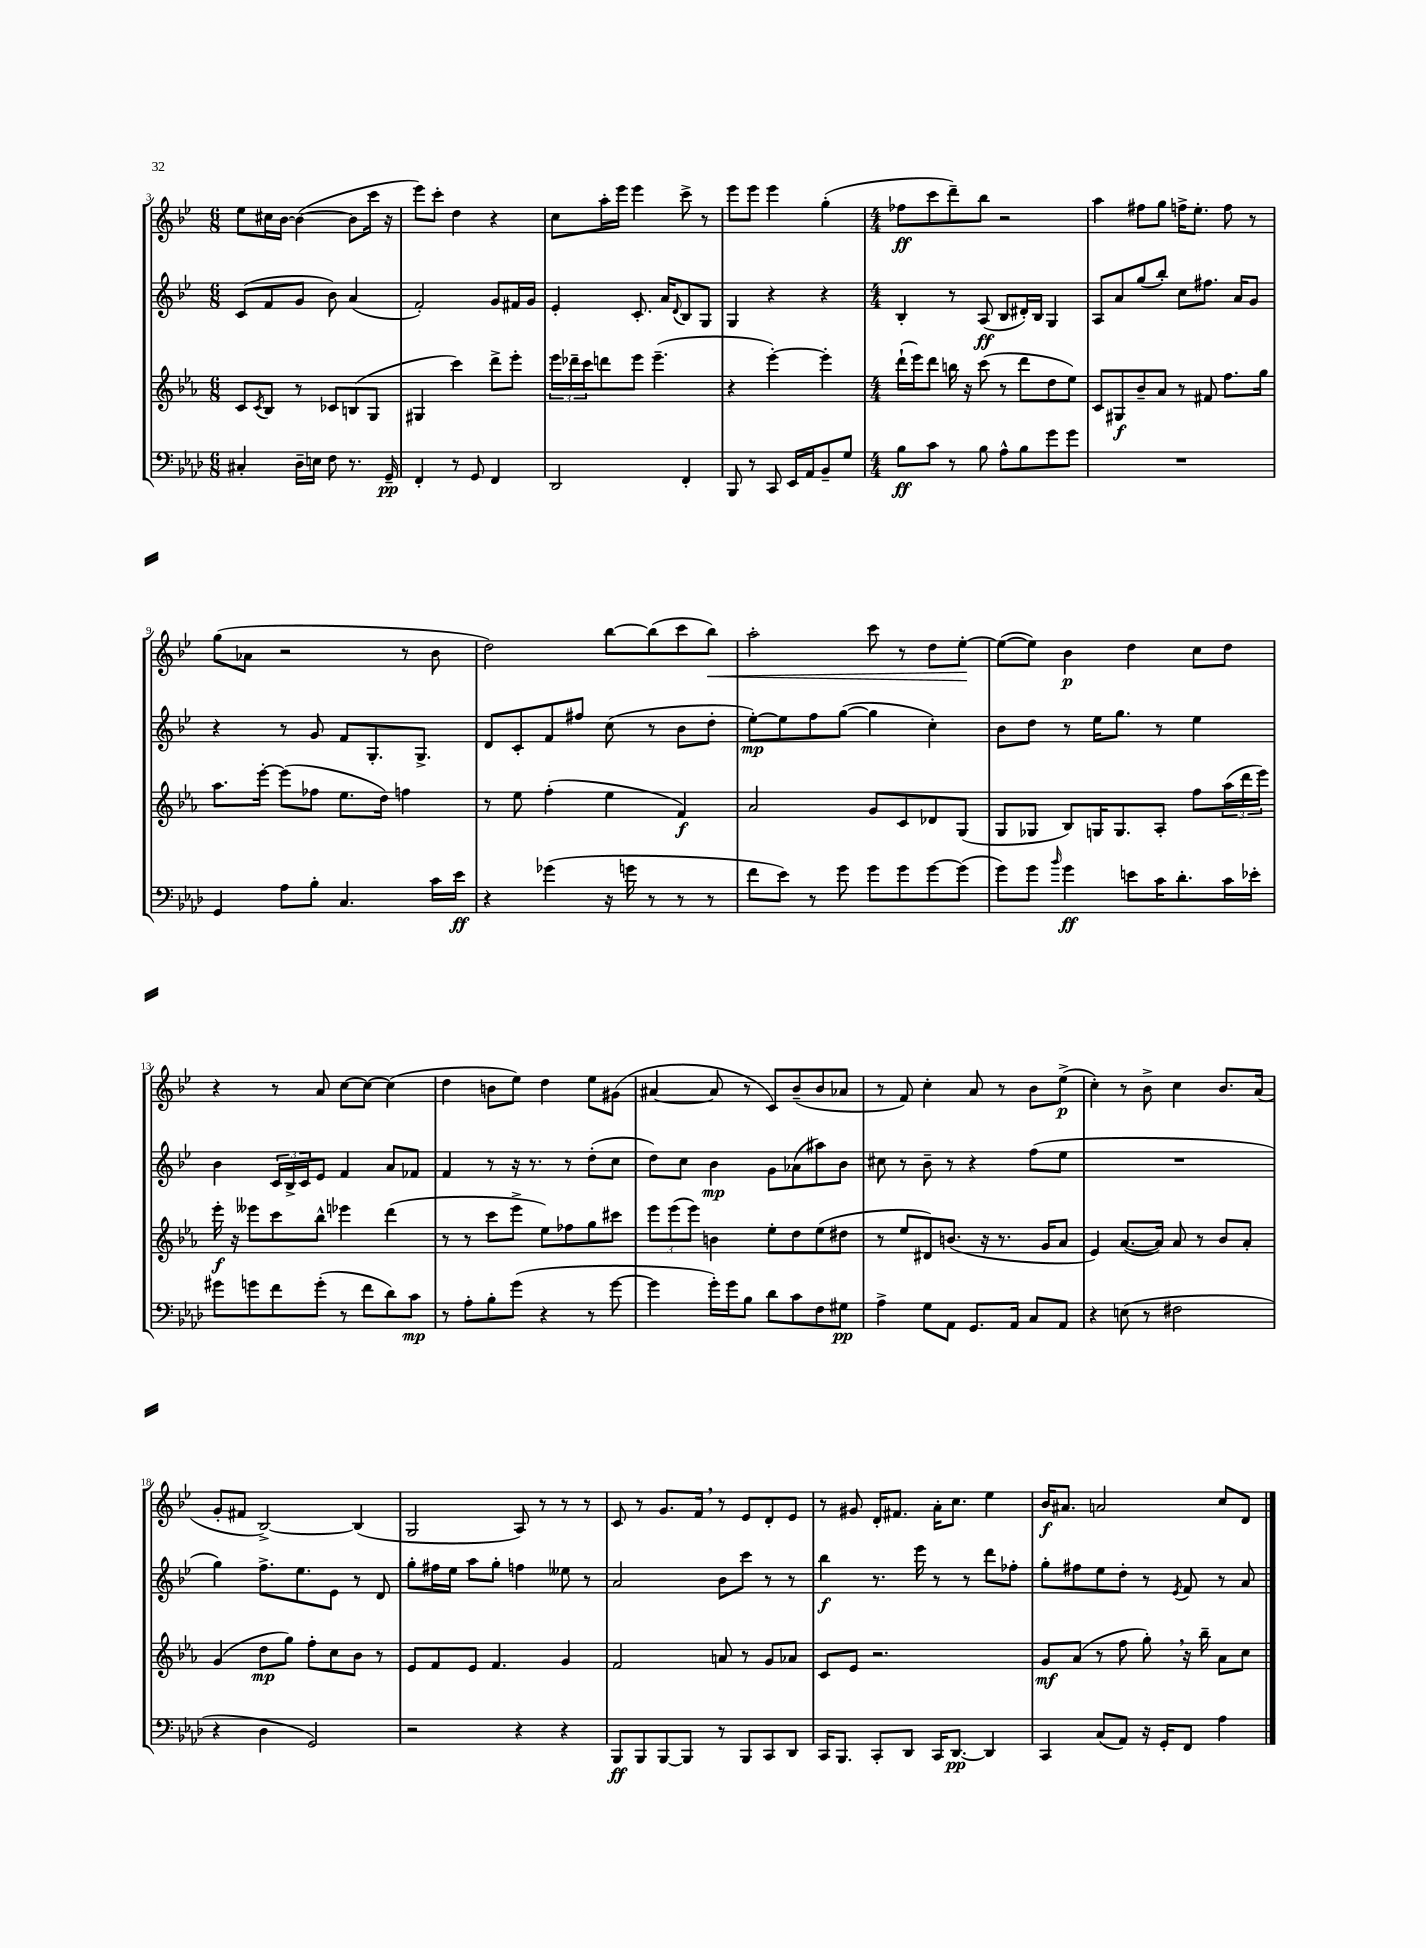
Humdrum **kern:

**kern	**dynam	**kern	**dynam	**kern	**dynam	**kern	**dynam
*part4	*part4	*part3	*part3	*part2	*part2	*part1	*part1
*staff4	*staff4	*staff3	*staff3	*staff2	*staff2	*staff1	*staff1
*clefF4	*	*clefG2	*	*clefG2	*	*clefG2	*
*k[b-e-a-d-]	*	*k[b-e-a-]	*	*k[b-e-]	*	*k[b-e-]	*
*M6/8	*	*M6/8	*	*M6/8	*	*M6/8	*
=3	=3	=3	=3	=3	=3	=3	=3
4C#X'/	.	8c/L	.	(8c/L	.	8ee-\L	.
.	.	8qc/	.	.	.	.	.
.	.	8B-/J	.	8f/	.	16cc#X\L	.
.	.	.	.	.	.	[16b-\JJ	.
16D-~\LL	.	8r	.	8g/J	.	(4b-\_	.
16En\JJ	.	.	.	.	.	.	.
8F\	.	8c-X/L	.	8b-\)	.	.	.
8.r	.	(8Bn/	.	(4a/	.	8b-\L]	.
.	.	8G/J	.	.	.	16ccc\Jk	.
16GG~/	pp	.	.	.	.	16r	.
=4	=4	=4	=4	=4	=4	=4	=4
4FF'/	.	4G#X/	.	2f'/)	.	8eee-\L)	.
.	.	.	.	.	.	8ccc'\J	.
8r	.	4ccc\)	.	.	.	4dd\	.
8GG/	.	.	.	.	.	.	.
4FF/	.	8ddd^\L	.	8g/L	.	4r	.
.	.	8eee-'\J	.	16f#X/L	.	.	.
.	.	.	.	16g/JJ	.	.	.
=5	=5	=5	=5	=5	=5	=5	=5
2DD-/	.	24eee-\LL	.	4e-'/	.	8cc\L	.
.	.	24ddd-X~\	.	.	.	.	.
.	.	24ccc\J	.	.	.	.	.
.	.	8dddn\	.	.	.	16aa'\L	.
.	.	.	.	.	.	16eee-\JJ	.
.	.	8eee-\J	.	8.c'/	.	4eee-\	.
.	.	(4.eee-~\	.	.	.	.	.
.	.	.	.	16a/KL	.	.	.
.	.	.	.	8qqd/	.	.	.
4FF'/	.	.	.	8B-/	.	8ccc^\	.
.	.	.	.	8G/J	.	8r	.
=6	=6	=6	=6	=6	=6	=6	=6
8BBB-/	.	4r	.	4G/	.	8eee-\L	.
8r	.	.	.	.	.	8eee-\J	.
8CC/	.	[4eee-'\)	.	4r	.	4eee-\	.
16EE-/LL	.	.	.	.	.	.	.
16AA-/J	.	.	.	.	.	.	.
8BB-~/	.	4eee-'\]	.	4r	.	(4gg'\	.
8G/J	.	.	.	.	.	.	.
=7	=7	=7	=7	=7	=7	=7	=7
*M4/4	*	*M4/4	*	*M4/4	*	*M4/4	*
8B-\L	ff	(16ddd`\LL	.	4B-'/	.	8ff-X\L	ff
.	.	16eee-\J)	.	.	.	.	.
8c\J	.	8ddd\J	.	.	.	8ccc\	.
8r	.	16bbn\	.	8r	.	8ddd~\)	.
.	.	16r	.	.	.	.	.
8B-\	.	(8ccc\	.	(8A/	ff	8bb-\J	.
8A-^^\L	.	8r	.	8B-/L	.	2r	.
8B-\	.	8ddd\L	.	16d#X'/L)	.	.	.
.	.	.	.	16B-/JJ	.	.	.
8g\	.	8dd\	.	4G/	.	.	.
8g\J	.	8ee-\J)	.	.	.	.	.
=8	=8	=8	=8	=8	=8	=8	=8
1r	.	8c/L	.	8A/L	.	4aa\	.
.	.	8G#X/	f	8a/	.	.	.
.	.	8b-~/	.	(8gg/	.	8ff#X\L	.
.	.	8a-/J	.	8bb-'/J)	.	8gg\J	.
.	.	8r	.	8cc\L	.	16ffn^\KL	.
.	.	.	.	.	.	8.ee-'\J	.
.	.	8f#X/	.	8.ff#X\J	.	.	.
.	.	8.ff\L	.	.	.	8ff\	.
.	.	.	.	16a/KL	.	.	.
.	.	.	.	8g/J	.	8r	.
.	.	16gg\Jk	.	.	.	.	.
!!LO:LB:g=z
=9	=9	=9	=9	=9	=9	=9	=9
4GG/	.	8.aa-\L	.	4r	.	(8gg\L	.
.	.	.	.	.	.	8a-X\J	.
.	.	[16eee-'\Jk	.	.	.	.	.
8A-\L	.	(8eee-\L]	.	8r	.	2r	.
8B-'\J	.	8ff-X\J	.	8g/	.	.	.
4.C/	.	8.ee-\L	.	8f/L	.	.	.
.	.	.	.	8.G'/	.	.	.
.	.	16dd\Jk)	.	.	.	.	.
.	.	4ffn\	.	.	.	8r	.
.	.	.	.	8.G^/J	.	.	.
16c\LL	.	.	.	.	.	8b-\	.
16e-\JJ	ff	.	.	.	.	.	.
=10	=10	=10	=10	=10	=10	=10	=10
4r	.	8r	.	8d/L	.	2dd\)	.
.	.	8ee-\	.	8c'/	.	.	.
(4g-X\	.	(4ff'\	.	8f/	.	.	.
.	.	.	.	8ff#X/J	.	.	.
16r	.	4ee-\	.	(8cc\	.	[8bb-\L	.
16gn\	.	.	.	.	.	.	.
8r	.	.	.	8r	.	(8bb-\]	.
8r	.	4f/)	f	8b-\L	.	8ccc\	.
!	!	!	!	!	!	!	!LO:HP:b
8r	.	.	.	8dd'\J	.	8bb-\J)	<
=11	=11	=11	=11	=11	=11	=11	=11
8f\L	.	2a-/	.	[8ee-'\L)	mp	2aa'\	.
8e-\J)	.	.	.	8ee-\]	.	.	.
8r	.	.	.	8ff\	.	.	.
8g\	.	.	.	([8gg\J	.	.	.
8g\L	.	8g/L	.	4gg\]	.	8ccc\	.
8g\	.	8c/	.	.	.	8r	.
[8g\	.	8d-X/	.	4cc'\)	.	8dd\L	.
(8g\J]	.	(8G/J	.	.	.	[8ee-'\J	.
.	.	.	.	.	.	.	[
=12	=12	=12	=12	=12	=12	=12	=12
8g\L)	.	8G/L	.	8b-\L	.	(8ee-\L_	.
8g\J	.	8G-X/J	.	8dd\J	.	8ee-\J])	.
16qqb-/	.	.	.	.	.	.	.
4g\	ff	8B-/L)	.	8r	.	4b-\	p
.	.	16Gn/K	.	16ee-\KL	.	.	.
.	.	8.G/	.	8.gg\J	.	.	.
8en\L	.	.	.	.	.	4dd\	.
16c\K	.	8A-'/J	.	8r	.	.	.
8.d-'\	.	.	.	.	.	.	.
.	.	8ff\L	.	4ee-\	.	8cc\L	.
16c\L	.	(24aa-\L	.	.	.	8dd\J	.
.	.	24ddd\	.	.	.	.	.
16e-X'\JJ	.	.	.	.	.	.	.
.	.	24eee-\JJ)	.	.	.	.	.
!!LO:LB:g=z
=13	=13	=13	=13	=13	=13	=13	=13
8g#X\L	.	16eee-'\	f	4b-\	.	4r	.
.	.	16r	.	.	.	.	.
8gn\	.	8eee--X\L	.	.	.	.	.
8f\	.	8ccc\	.	24c/LL	.	8r	.
.	.	.	.	24B-^/	.	.	.
.	.	.	.	24c/J	.	.	.
(8g'\J	.	8bb-^^\J	.	8e-/J	.	8a/	.
8r	.	4eee-X\	.	4f/	.	[8cc\L	.
8f\L	.	.	.	.	.	8cc\J_	.
8d-\)	.	(4ddd\	.	8a/L	.	(4cc\]	.
8c\J	mp	.	.	8f-X/J	.	.	.
=14	=14	=14	=14	=14	=14	=14	=14
8r	.	8r	.	4f/	.	4dd\	.
8A-'\L	.	8r	.	.	.	.	.
8B-'\	.	8ccc\L	.	8r	.	8bn\L	.
(8g\J	.	8eee-^\J	.	16r	.	8ee-\J)	.
.	.	.	.	8.r	.	.	.
4r	.	8ee-\L)	.	.	.	4dd\	.
.	.	8ff-X\	.	8r	.	.	.
8r	.	8gg\	.	(8dd'\L	.	8ee-\L	.
[8g\	.	8ccc#X\J	.	8cc\J	.	(8g#X\J	.
=15	=15	=15	=15	=15	=15	=15	=15
4g\]	.	12eee-\L	.	8dd\L)	.	[4a#X/	.
.	.	(12eee-\	.	.	.	.	.
.	.	.	.	8cc\J	.	.	.
.	.	12eee-\J)	.	.	.	.	.
16g'\LL)	.	4bn\	.	4b-\	mp	8a#/]	.
16g\J	.	.	.	.	.	.	.
8B-\J	.	.	.	.	.	8r	.
8d-\L	.	8ee-'\L	.	8g\L	.	8c/L)	.
8c\	.	8dd\	.	(8a-X\	.	(8b-~/	.
8F\	.	(8ee-\	.	8aa#X\)	.	8b-/	.
8G#X\J	pp	8dd#X\J	.	8b-\J	.	8a-X/J	.
=16	=16	=16	=16	=16	=16	=16	=16
4A-^\	.	8r	.	8cc#X\	.	8r	.
.	.	8ee-/L	.	8r	.	8f/)	.
8G\L	.	8d#X/)	.	8b-~\	.	4cc'\	.
8AA-\J	.	(8.bn/J	.	8r	.	.	.
8.GG/L	.	.	.	4r	.	8a/	.
.	.	16r	.	.	.	.	.
.	.	8.r	.	.	.	8r	.
16AA-/Jk	.	.	.	.	.	.	.
8C/L	.	.	.	(8ff\L	.	8b-\L	.
.	.	16g/KL	.	.	.	.	.
8AA-/J	.	8a-/J	.	8ee-\J	.	(8ee-^\J	p
=17	=17	=17	=17	=17	=17	=17	=17
4r	.	4e-/)	.	1r	.	4cc'\)	.
(8En\	.	([8.a-/L	.	.	.	8r	.
8r	.	.	.	.	.	8b-^\	.
.	.	16a-/Jk])	.	.	.	.	.
2F#X\	.	8a-/	.	.	.	4cc\	.
.	.	8r	.	.	.	.	.
.	.	8b-/L	.	.	.	8.b-/L	.
.	.	8a-'/J	.	.	.	.	.
.	.	.	.	.	.	(16a/Jk	.
!!LO:LB:g=z
=18	=18	=18	=18	=18	=18	=18	=18
4r	.	(4g/	.	4gg\)	.	8g'/L	.
.	.	.	.	.	.	8f#X/J	.
4D-\	.	8dd\L	mp	8.ff^\L	.	[2B-^/)	.
.	.	8gg\J)	.	.	.	.	.
.	.	.	.	8.ee-\	.	.	.
2GG/)	.	8ff'\L	.	.	.	.	.
.	.	8cc\	.	8e-\J	.	.	.
.	.	8b-\J	.	8r	.	(4B-/]	.
.	.	8r	.	8d/	.	.	.
=19	=19	=19	=19	=19	=19	=19	=19
2r	.	8e-/L	.	8gg'\L	.	2G/	.
.	.	8f/	.	16ff#X\L	.	.	.
.	.	.	.	16ee-\JJ	.	.	.
.	.	8e-/J	.	8aa\L	.	.	.
.	.	4.f/	.	8gg'\J	.	.	.
4r	.	.	.	4ffn\	.	8A/)	.
.	.	.	.	.	.	8r	.
4r	.	4g/	.	8ee--X\	.	8r	.
.	.	.	.	8r	.	8r	.
=20	=20	=20	=20	=20	=20	=20	=20
8BBB-/L	ff	2f/	.	2a/	.	8c/	.
8BBB-/	.	.	.	.	.	8r	.
[8BBB-/	.	.	.	.	.	8.g/L	.
8BBB-/J]	.	.	.	.	.	.	.
.	.	.	.	.	.	16f,/Jk	.
8r	.	8an/	.	8b-\L	.	8r	.
8BBB-/L	.	8r	.	8ccc\J	.	8e-/L	.
8CC/	.	8g/L	.	8r	.	8d'/	.
8DD-/J	.	8a-X/J	.	8r	.	8e-/J	.
=21	=21	=21	=21	=21	=21	=21	=21
16CC/KL	.	8c/L	.	4bb-\	f	8r	.
8.BBB-/J	.	.	.	.	.	.	.
.	.	8e-/J	.	.	.	8g#X/	.
8CC'/L	.	2.r	.	8.r	.	16d'/KL	.
.	.	.	.	.	.	8.f#X/J	.
8DD-/J	.	.	.	.	.	.	.
.	.	.	.	16eee-\	.	.	.
16CC/KL	.	.	.	8r	.	16a'\KL	.
[8.DD-/J	pp	.	.	.	.	8.cc\J	.
.	.	.	.	8r	.	.	.
4DD-/]	.	.	.	8ddd\L	.	4ee-\	.
.	.	.	.	8ff-X'\J	.	.	.
=22	=22	=22	=22	=22	=22	=22	=22
4CC/	.	8g/L	mf	8gg'\L	.	16b-/KL	f
.	.	.	.	.	.	8.a#X/J	.
.	.	(8a-/J	.	8ff#X\	.	.	.
(8C/L	.	8r	.	8ee-\	.	2an/	.
8AA-/J)	.	8ff\	.	8dd'\J	.	.	.
16r	.	8gg',\)	.	8r	.	.	.
16GG'/KL	.	.	.	.	.	.	.
.	.	.	.	8qe-/	.	.	.
8FF/J	.	16r	.	8f/	.	.	.
.	.	16bb-~\	.	.	.	.	.
4A-\	.	8a-\L	.	8r	.	8cc/L	.
.	.	8cc\J	.	8a/	.	8d/J	.
==	==	==	==	==	==	==	==
*-	*-	*-	*-	*-	*-	*-	*-
